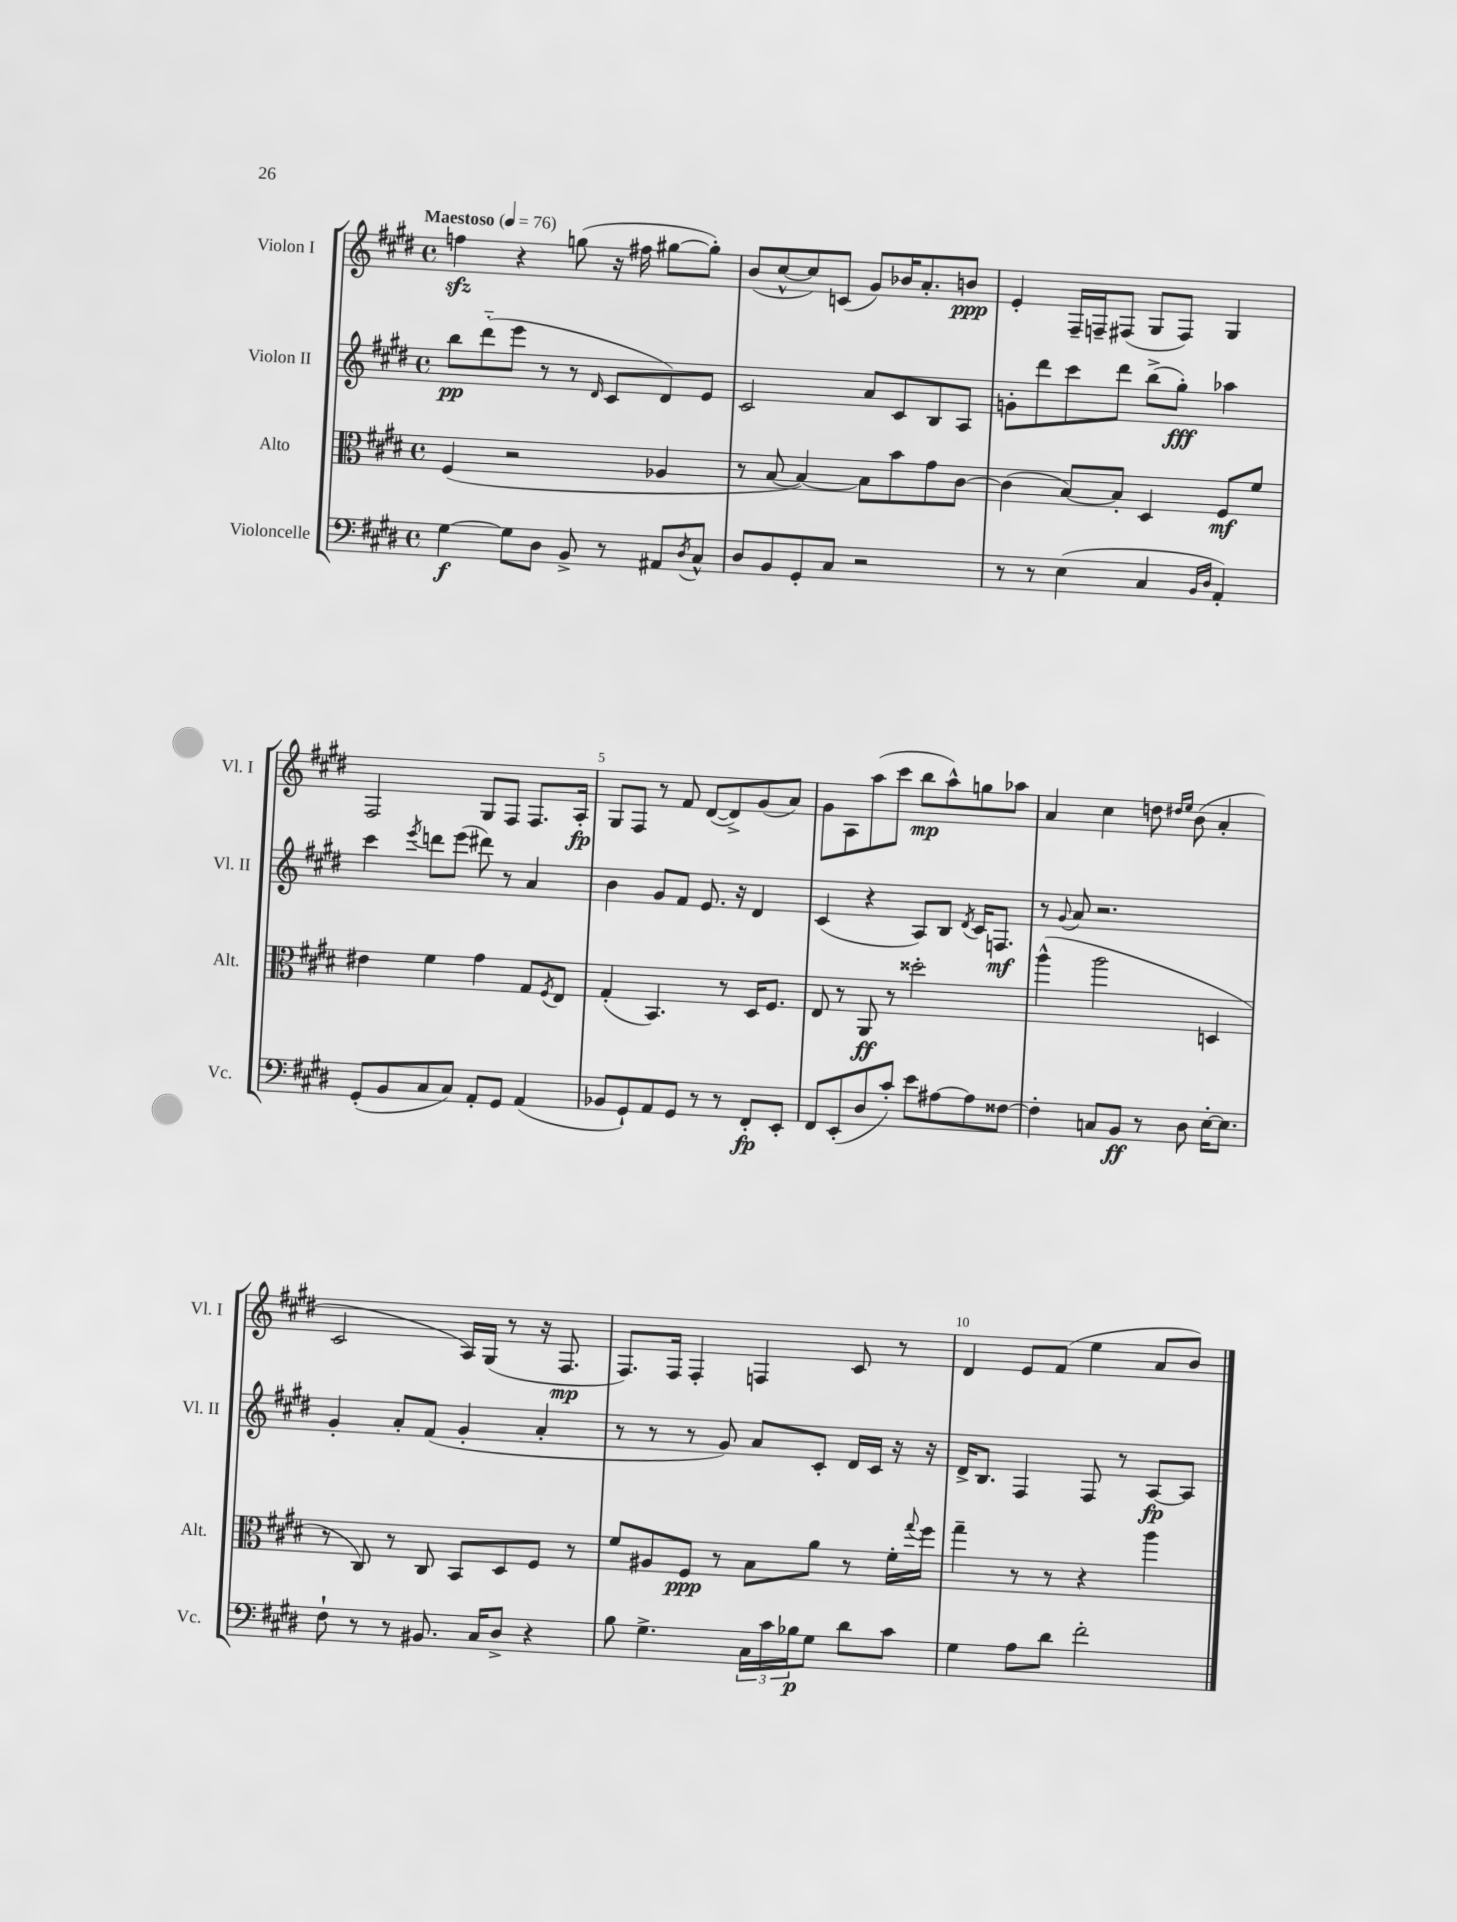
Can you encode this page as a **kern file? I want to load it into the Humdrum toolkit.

**kern	**dynam	**kern	**dynam	**kern	**dynam	**kern	**dynam
*part4	*part4	*part3	*part3	*part2	*part2	*part1	*part1
*staff4	*staff4	*staff3	*staff3	*staff2	*staff2	*staff1	*staff1
*I"Violoncelle	*	*I"Alto	*	*I"Violon II	*	*I"Violon I	*
*I'Vc.	*	*I'Alt.	*	*I'Vl. II	*	*I'Vl. I	*
*clefF4	*	*clefC3	*	*clefG2	*	*clefG2	*
*k[f#c#g#d#]	*	*k[f#c#g#d#]	*	*k[f#c#g#d#]	*	*k[f#c#g#d#]	*
*M4/4	*	*M4/4	*	*M4/4	*	*M4/4	*
*met(c)	*	*met(c)	*	*met(c)	*	*met(c)	*
*MM76	*	*MM76	*	*MM76	*	*MM76	*
=1	=1	=1	=1	=1	=1	=1	=1
!	!	!	!	!	!	!LO:TX:a:B:t=Maestoso	!
[4G#\	f	(4F#/	.	8bb\L	pp	4ffnzz\	.
.	.	.	.	(8ddd#\	.	.	.
8G#\L]	.	2r	.	8eee\J	.	4r	.
8D#\J	.	.	.	8r	.	.	.
8BB^/	.	.	.	8r	.	(8ggn\	.
.	.	.	.	16qqd#/	.	.	.
8r	.	.	.	8c#/L	.	16r	.
.	.	.	.	.	.	16ff#X\	.
8AA#X/L	.	4A-X/	.	8d#/)	.	[8gg#X\L	.
8qD#/	.	.	.	.	.	.	.
8C#^^/J	.	.	.	8e/J	.	8gg#'\J])	.
=2	=2	=2	=2	=2	=2	=2	=2
8D#/L	.	8r	.	2c#/	.	(8b/L	.
8BB/	.	[8B/	.	.	.	[8cc#^^/	.
8GG#'/	.	4B/_)	.	.	.	8cc#/])	.
8C#/J	.	.	.	.	.	(8cn/J	.
2r	.	8B\L]	.	8a/L	.	8g#/L)	.
.	.	8b\	.	8c#/	.	16b-X/K	.
.	.	.	.	.	.	8.a'/	.
.	.	8g#\	.	8B/	.	.	.
.	.	[8c#\J	.	8A/J	.	8bn/J	ppp
=3	=3	=3	=3	=3	=3	=3	=3
8r	.	(4c#\]	.	8gn'\L	.	4e'/	.
8r	.	.	.	8ddd#\	.	.	.
(4E\	.	[8B/L)	.	8ccc#\	.	16F#~/LL	.
.	.	.	.	.	.	16Fn~/J	.
.	.	8B'/J]	.	8ddd#\J	.	(8F#X/J	.
4C#/	.	4D#/	.	(8bb^\L	.	8G#/L	.
.	.	.	.	8gg#'\J)	fff	8F#/J)	.
16qqBB/LL	.	.	.	.	.	.	.
16qqD#/JJ	.	.	.	.	.	.	.
4AA'/)	.	8F#/L	mf	4aa-X\	.	4G#/	.
.	.	8f#/J	.	.	.	.	.
!!LO:LB:g=z
=4	=4	=4	=4	=4	=4	=4	=4
(8GG#'/L	.	4e#X\	.	4ccc#\	.	2F#/	.
8BB/	.	.	.	.	.	.	.
.	.	.	.	8qeee/	.	.	.
8C#/	.	4f#\	.	8dddn\L	.	.	.
8C#/J)	.	.	.	(8eee\J	.	.	.
8AA'/L	.	4g#\	.	8ddd#X\)	.	8G#/L	.
8GG#/J	.	.	.	8r	.	8F#/J	.
(4AA/	.	8G#/L	.	4a/	.	8.F#/L	.
.	.	8qF#/	.	.	.	.	.
.	.	8E/J	.	.	.	.	.
.	.	.	.	.	.	16A'/Jk	fp
=5	=5	=5	=5	=5	=5	=5	=5
8BB-X/L	.	(4G#'/	.	4b\	.	8G#/L	.
8GG#`/)	.	.	.	.	.	8F#/J	.
8AA/	.	4.BB/)	.	8g#/L	.	8r	.
8GG#/J	.	.	.	8f#/J	.	8f#/	.
8r	.	.	.	8.e/	.	([8d#/L	.
8r	.	8r	.	.	.	8d#^/])	.
.	.	.	.	16r	.	.	.
8FF#'/L	fp	16D#/KL	.	4d#/	.	(8g#/	.
.	.	8.F#/J	.	.	.	.	.
8EE'/J	.	.	.	.	.	8a/J)	.
=6	=6	=6	=6	=6	=6	=6	=6
8FF#/L	.	8E/	.	(4c#/	.	8g#\L	.
(8EE'/	.	8r	.	.	.	8A\	.
8D#/	.	8AA/	ff	4r	.	(8aa\	.
8c#'/J)	.	8r	.	.	.	8ccc#\J	.
8e\L	.	2dd##X'\	.	8A/L)	.	8bb\L	mp
[8A#X\	.	.	.	8B/J	.	8aa^^\)	.
.	.	.	.	8qd#/	.	.	.
8A#\]	.	.	.	16c#/KL	.	8ggn\	.
.	.	.	.	8.Fn/J	mf	.	.
[8F##X\J	.	.	.	.	.	8aa-X\J	.
=7	=7	=7	=7	=7	=7	=7	=7
4F##'\]	.	(4aa^^\	.	8r	.	4a/	.
.	.	.	.	8qqg#/	.	.	.
.	.	.	.	8a/	.	.	.
8Cn/L	.	2aa\	.	2.r	.	4cc#\	.
8BB/J	ff	.	.	.	.	.	.
8r	.	.	.	.	.	8ddn\	.
.	.	.	.	.	.	16qqdd#X/LL	.
.	.	.	.	.	.	16qqee/JJ	.
8D#\	.	.	.	.	.	(8b\	.
[16E'\KL	.	4Dn/	.	.	.	4a'/	.
8.E\J]	.	.	.	.	.	.	.
!!LO:LB:g=z
=8	=8	=8	=8	=8	=8	=8	=8
8F#`\	.	8r	.	4g#'/	.	2c#/	.
8r	.	8C#/)	.	.	.	.	.
8r	.	8r	.	8a'/L	.	.	.
8.BB#X/	.	8C#/	.	(8f#/J	.	.	.
.	.	8BB/L	.	4g#'/	.	16A/LL)	.
16C#/KL	.	.	.	.	.	(16G#/JJ	.
8D#^/J	.	8D#/	.	.	.	8r	.
4r	.	8F#/J	.	4a'/	.	16r	.
.	.	.	.	.	.	8.F#/	mp
.	.	8r	.	.	.	.	.
=9	=9	=9	=9	=9	=9	=9	=9
8B\	.	8f#/L	.	8r	.	8.F#/L)	.
4.G#^\	.	8A#X/	.	8r	.	.	.
.	.	.	.	.	.	16F#/Jk	.
.	.	8F#/J	ppp	8r	.	4F#'/	.
.	.	8r	.	8g#/)	.	.	.
24C#\LL	.	8B\L	.	8a/L	.	4Fn/	.
24c#\	.	.	.	.	.	.	.
24B-X\J	p	.	.	.	.	.	.
8G#\J	.	8a\J	.	8c#'/J	.	.	.
8d#\L	.	8r	.	16d#/LL	.	8c#/	.
.	.	.	.	16c#/JJ	.	.	.
8c#\J	.	16f#'\LL	.	16r	.	8r	.
.	.	8qqgg#/	.	.	.	.	.
.	.	16ff#\JJ	.	16r	.	.	.
=10	=10	=10	=10	=10	=10	=10	=10
4G#\	.	4gg#~\	.	16d#^/KL	.	4d#/	.
.	.	.	.	8.B/J	.	.	.
8A\L	.	8r	.	4F#/	.	8e/L	.
8d#\J	.	8r	.	.	.	(8f#/J	.
2f#'\	.	4r	.	8F#/	.	4ee\	.
.	.	.	.	8r	.	.	.
.	.	4aa\	.	[8A/L	fp	8a/L	.
.	.	.	.	8A/J]	.	8b/J)	.
==	==	==	==	==	==	==	==
*-	*-	*-	*-	*-	*-	*-	*-
